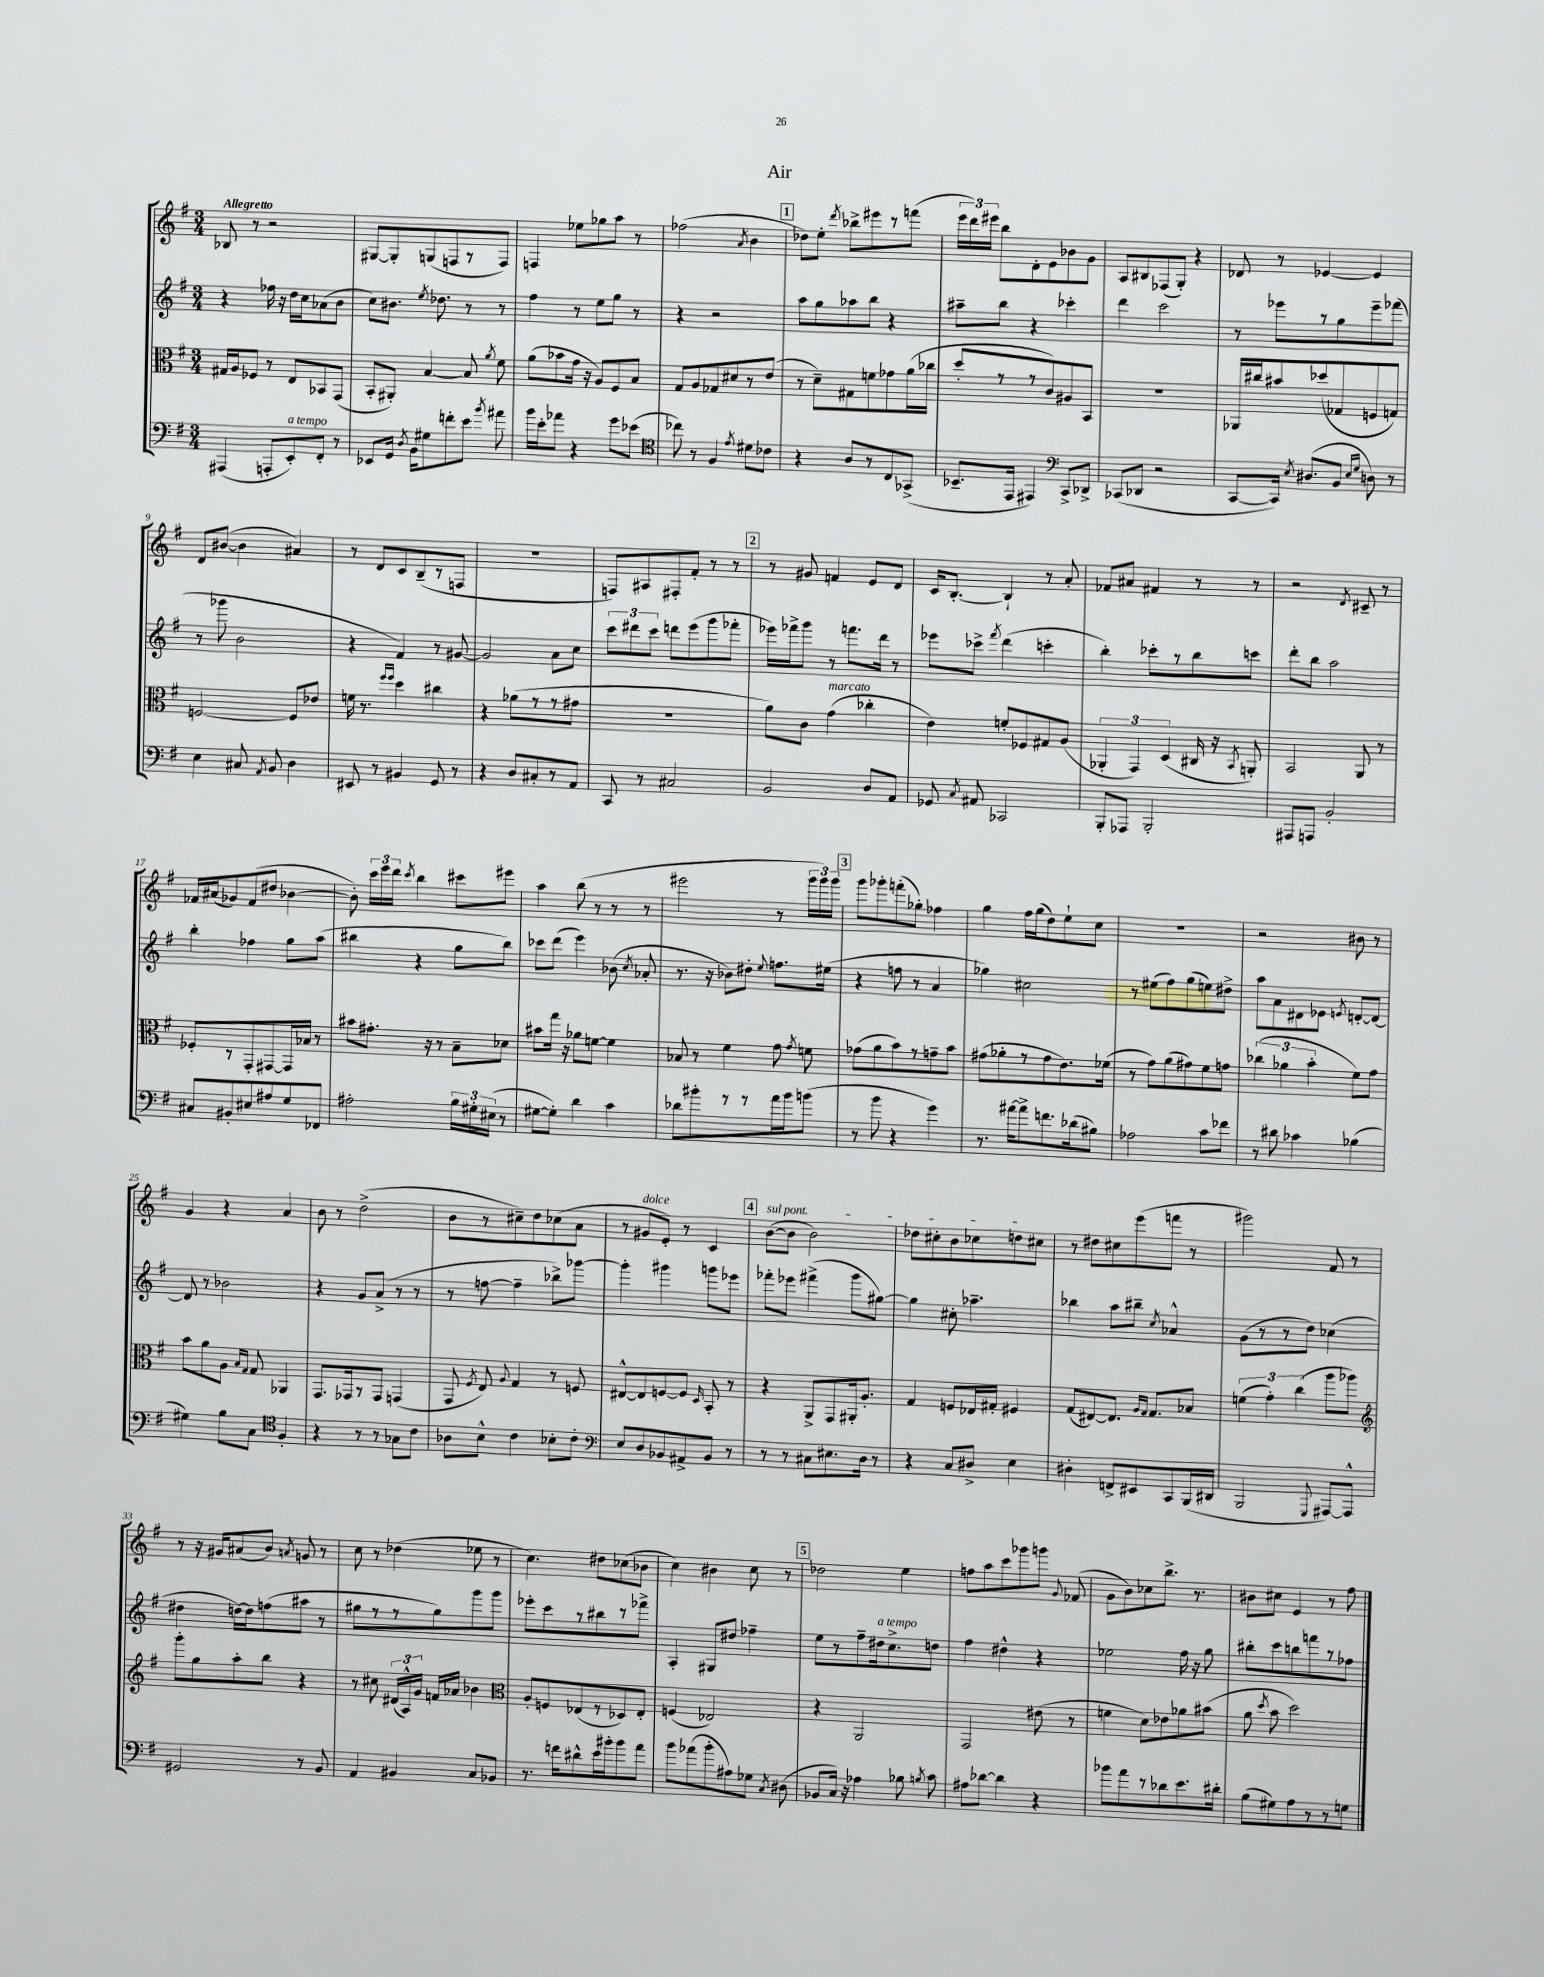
\header { title = "Air" }
<<
\new StaffGroup <<
\new Staff = "s0" {
    \clef treble \key g \major \numericTimeSignature \time 3/4 \tempo "Allegretto"
    \autoBeamOff bes8 r8 r2 |
    gis8[~ gis8-. g8( f8 r8 f8]) |
    f4 ees''8[ ges''8 a''8] r8 |
    fes''2( \acciaccatura { a'8 } b'4 |
    \mark \markup { \box "1" } des''8[) e''8]-. \acciaccatura { d'''8 } bes''8[-> eis'''8 r8 f'''8]( |
    \tuplet 3/2 { e'''16[ d'''16) eis'''16] } b''8[ d'8-. e'8 bes'8 g'8] |
    a8[ bis8 fes8( g8]-.) r4 |
    des'8 r8 ees'4~ ees'4 |
    d'8[ bis'8]~( bis'4 ais'4) |
    r8 d'8[ c'8 b8--( r8 f8] |
    R2. |
    f8[) ais8 fis8-. fis'8]-. r8 r8 |
    \mark \markup { \box "2" } r8 gis'8 f'4 e'8[ d'8] |
    c'16[ b8.]~-. b4-! r8 a'8-. |
    fes'8[ ais'8] fis'4 r8 r8 |
    r2 \acciaccatura { d'8 } cis'8-- r8 |
    fes'16[ ais'16( ges'8) fes'8( dis''8] bes'4~ |
    bes'8-.) \tuplet 3/2 { c'''16[ e'''16 d'''16] } \acciaccatura { c'''8 } b''4 cis'''8[ eis'''8] |
    a''4 b''8( r8 r8 r8 |
    eis'''2 r8 \tuplet 3/2 { g'''16[ g'''16) g'''16] } |
    \mark \markup { \box "3" } g'''8[ ges'''8-. f'''8-.( ges''8]-.) fes''4 |
    g''4 fis''16[ g''16( d''8) e''8-! c''8] |
    R2. |
    r2 bis'8 r8 |
    g'4 r4 a'4 |
    b'8 r8 d''2->( |
    b'8[ r8 cis''8--) d''8 ces''8( a'8] |
    r8 gis'8[^\markup { \italic "dolce" } e'8]-.) r8 c'4 |
    \mark \markup { \box "4" } \once \override TextSpanner.bound-details.left.text = \markup { \italic "sul pont." } b'8[~\startTextSpan( b'8] b'2) |
    des''8[ cis''8-. b'8 ces''8 d''8 cis''8]\stopTextSpan |
    r8 dis''8[ cis''8 e'''8( f'''8] r8 |
    gis'''2) fis'8 r8 |
    r8 r16 gis'16[ ais'8( b'8]) \acciaccatura { a'8 } g'8 r8 |
    c''8 r8 des''4( ees''8 r8 |
    c''4.) dis''8[ ces''8( bes'8] |
    c''4) bis'4 c''8 r8 |
    \mark \markup { \box "5" } des''2 e''4 |
    f''8[ a''8 c'''8 ges'''8 g'''8] \appoggiatura { g'8 } fes'8( |
    g'8[ b'8) ces''8 b''8.]-> r8. |
    bis'8[ cis''8] e'4 r8 fis''8 \bar "|." |
}
\new Staff = "s1" {
    \clef treble \key g \major \numericTimeSignature \time 3/4
    \autoBeamOff r4 fes''16 r16 d''16[ c''16 aes'8( b'8] |
    c''8[) bis'8.] \acciaccatura { e''8 } des''8. r8 r8 |
    fis''4 r8 e''8[ g''8] r8 |
    r4 r2 |
    \mark \markup { \box "1" } a''8[ g''8 aes''8 b''8] r4 |
    ais''8[-- b''8] r4 ces'''4-. |
    d'''4 c'''2 |
    r8 ees'''8[ r8 g''8 ees'''8-- fes'''8]( |
    r8 ges'''8 b'2 |
    r4 fis'4) r8 gis'8~ |
    gis'2 a'8[ c''8] |
    \tuplet 3/2 { c'''8[ dis'''8 c'''8] } d'''8[ e'''8( g'''8 fes'''8]-. |
    \mark \markup { \box "2" } ees'''16[) fes'''16-> g'''8] r8 f'''8.[ d'''16] r8 |
    ees'''8[ ces'''8]-> \acciaccatura { fis'''8 } d'''4( c'''4-. |
    b''4-.) ces'''8[-. r8 b''8 c'''8] |
    d'''8[-. b''8] a''2 |
    b''4-. fes''4 g''8[ a''8]( |
    bis''4 r4 g''8[ bis''8]) |
    ces'''8[ d'''8]( e'''4) bes'8( \acciaccatura { c''8 } aes'8-. |
    r8. r16 bes'8[) dis''8]-. \appoggiatura { e''8 } f''8.[ eis''16]( |
    \mark \markup { \box "3" } r4 f''8 r8 a'4 |
    ges''4) cis''2 |
    r8 eis''8[( fis''8) g''8( e''8) dis''8]-> |
    a''8[ a'8 dis'8 ees'8] \acciaccatura { e'8 } d'8[~-. d'8]~ |
    d'8 r8 bes'2 |
    r4 g'8[ a'8]->( r8 r8 |
    r8 f''8~ f''4-- bes''8[->) ges'''8]~ |
    ges'''4-. gis'''4 g'''8[ ees'''8] |
    \mark \markup { \box "4" } fes'''8[-. ees'''8] fis'''4->( g'''8[ gis''8]~) |
    gis''4 cis''8-. aes''4.-- |
    bes''4 a''8[ bis''8]-- \acciaccatura { c''8 } aes'4-^ |
    g'8[( r8 r8 d''8]) ces''4( |
    dis''4 d''16[~) d''16 f''8( ais''8] r8 |
    gis''8[ r8 r8 gis''8) g'''8 g'''8] |
    ees'''8[-. c'''8 r8 bis''8 r8 fes'''8]-> |
    a4-. gis8[ dis''8] fes''4-- |
    \mark \markup { \box "5" } e''8[ r8 fis''8-- dis''16^\markup { \italic "a tempo" } c''8.-> d''8] |
    fis''4 dis''4-^ r4 |
    ees''2 fis''16 r16 g''8 |
    bis''8[-. c'''8 b''8 f'''8 r8 fes''8] \bar "|." |
}
\new Staff = "s2" {
    \clef alto \key g \major \numericTimeSignature \time 3/4
    \autoBeamOff gis16[ a16 fes8] r8 e8[ bes,8 g,8]( |
    b,8[-. ais,8]-.) b4~ b8 \acciaccatura { a'8 } fis'8 |
    a'8[( bes'8 g'16] r16 a8[) fis8 b8] |
    g8[ a8 ges8 dis'8 r8 e'8]( |
    \mark \markup { \box "1" } r8 d'8[--) gis8 f'8 ges'8 a'16( ces''16] |
    d''8[-. r8 r8 c'8) ais8 b,8] |
    R2. |
    aes,16[ cis''16 bis'8 des''8( ges8 f8 g8]) |
    f2~ f8[ ees'8] |
    f'16 r8. \grace { fis''16[ fis''16] } d''4 cis''4 |
    r4 aes'8[( r8 r8 gis'8] |
    R2. |
    \mark \markup { \box "2" } a'8[) c'8] g'4^\markup { \italic "marcato" }( ces''4-. |
    e'4) f'8[-. fes8 gis8 a8]( |
    \tuplet 3/2 { aes,4-. g,4) d4( } cis16 r16 \acciaccatura { b,8 } a,8-.) |
    b,2 a,8 r8 |
    fes8[-. r8 g,8-. gis,8~ gis,16 bes16] r8 |
    bis'8[ gis'8.]-. r16 r8 b8[-- des'8] |
    bis'8[ g''16] r16 aes'8[ f'8]~ f'4 |
    bes8 r8 fis'4 g'8 \acciaccatura { g'8 } f'8 |
    \mark \markup { \box "3" } ges'8[( a'8 b'8) r8 g'8-- b'8] |
    gis'8[( aes'8-. r8 gis'8 e'8.) fes'16]( |
    r8 g'8[) a'8( gis'8) fis'8 g'8] |
    \tuplet 3/2 { ces''4( aes'4 b'4-. } fis'8[) g'8] |
    b'8[ a'8 a8] \grace { b16[ g16] } g8 aes,4 |
    g,8.[ ges,16 r8 ges,8] g,4( |
    g,8 \acciaccatura { fis8 } e8) \appoggiatura { a8 } g4 r8 f8 |
    eis8[~-^ eis8 f8~ f8] \grace { d16 } b,8-. r8 |
    \mark \markup { \box "4" } r4 a,8[-> g,8 ais,16-. a8.]-. |
    g4 f8[ ees16 gis16]-. fis4 |
    g8[( eis8~) eis8.] \grace { a16[ g16] } g8.[ bes8] |
    \tuplet 3/2 { f'4( g'4-.) c''4( } a''8[ aes''8]) |
    \clef treble g'''8[-. g''8 a''8-. b''8] r4 |
    r8 cis''8 \tuplet 3/2 { dis'16[( a16-^) g'16] } f'16[ aes'16] bes'4 |
    \clef alto a8[-. f8 ees8( r8 des8) ees8]-. |
    f4( ees2) |
    \mark \markup { \box "5" } r4 a,2 |
    g,2 eis'8( r8 |
    f'4 d'8[) ees'8 aes'8 bis'8]( |
    a'8 \acciaccatura { d''8 } b'8 d''2) \bar "|." |
}
\new Staff = "s3" {
    \clef bass \key g \major \numericTimeSignature \time 3/4
    \autoBeamOff ais,,4( a,,8[-. e,8-.^\markup { \italic "a tempo" }) fis,8]-. r8 |
    ees,8[ g,16] \acciaccatura { d8 } b,16[ gis8 f'8-. e'8] \acciaccatura { b'8 } ais'8 |
    b'16[ e'16-. aes'8] r4 g'8[ ees'8]( |
    \clef tenor ces''8) r8 fis4 \acciaccatura { e'8 } dis'8[ ces'8] |
    \mark \markup { \box "1" } r4 a8[ r8 c8 ges,8]->( |
    bes,8.[-- e,16] eis,4) \clef bass c,8[-> des,8]-> |
    ces,8[( des,8] r2 |
    c,8[~ c,16]) \acciaccatura { e8 } dis8.[( b,8] \grace { e16[ g16] } d8) r8 |
    e4 cis8 \acciaccatura { a,8 } b,8 d4 |
    eis,8 r8 bis,4 g,8 r8 |
    r4 d8[ cis8-. r8 a,8] |
    c,8 r8 cis2 |
    \mark \markup { \box "2" } b,2 d8[ a,8] |
    ges,8 \acciaccatura { c8 } ais,8 ces,2 |
    b,,8[-. aes,,8] b,,2-. |
    ais,,8[ a,,8] b,2-. |
    cis8[ bis,8-. eis8 ais8 g8 fes,8] |
    ais2-. \tuplet 3/2 { b16[ gis16-. eis16]( } r8 |
    gis8[~ gis8]-.) d'4 c'4 |
    des'8[ bis'8-. r8 r8 a'16 bis'16 b'8]( |
    \mark \markup { \box "3" } r8 b'8 r4 g'4) |
    r8. ais'16[~ ais'8-> f'8. des'16( bis8]) |
    aes2 c'8[ fes'8] |
    r8 dis'8 ces'4 bes4( |
    gis4) b8[ c8] \clef tenor fis4-. |
    r4 r8 r8 ges8[ c'8] |
    aes8[ b8]-^ c'4 bes8[-. c'8]-. |
    \clef bass e8[ d8 bes,8 ais,8-> bes,8] r8 |
    \mark \markup { \box "4" } r8 r8 cis8[ eis8. d16] r8 |
    r4 c8[ dis8]-> e4 |
    dis4-. f,8[-> eis,8 c,8 b,,16( dis,16] |
    b,,2 \appoggiatura { g,,8 } ais,,8[~) ais,,8]-^ |
    gis,2 r8 b,8 |
    a,4 bis,4 c8[ bes,8] |
    r8. f'16[ dis'8-^ e'16 bis'16-. bis'8 a'8] |
    b'8[ aes'8( b'8-. ais8) ges8] \acciaccatura { c8 } dis8( |
    \mark \markup { \box "5" } bes,8[ c16]) r16 aes4 bes8 \acciaccatura { b8 } c'8 |
    ais8[ des'8]~ des'4 r4 |
    bes'8[ a'8 r8 des'8 e'8. dis'16]-. |
    b8[( gis8) a8 r8 r8 g8] \bar "|." |
}
>>
>>
